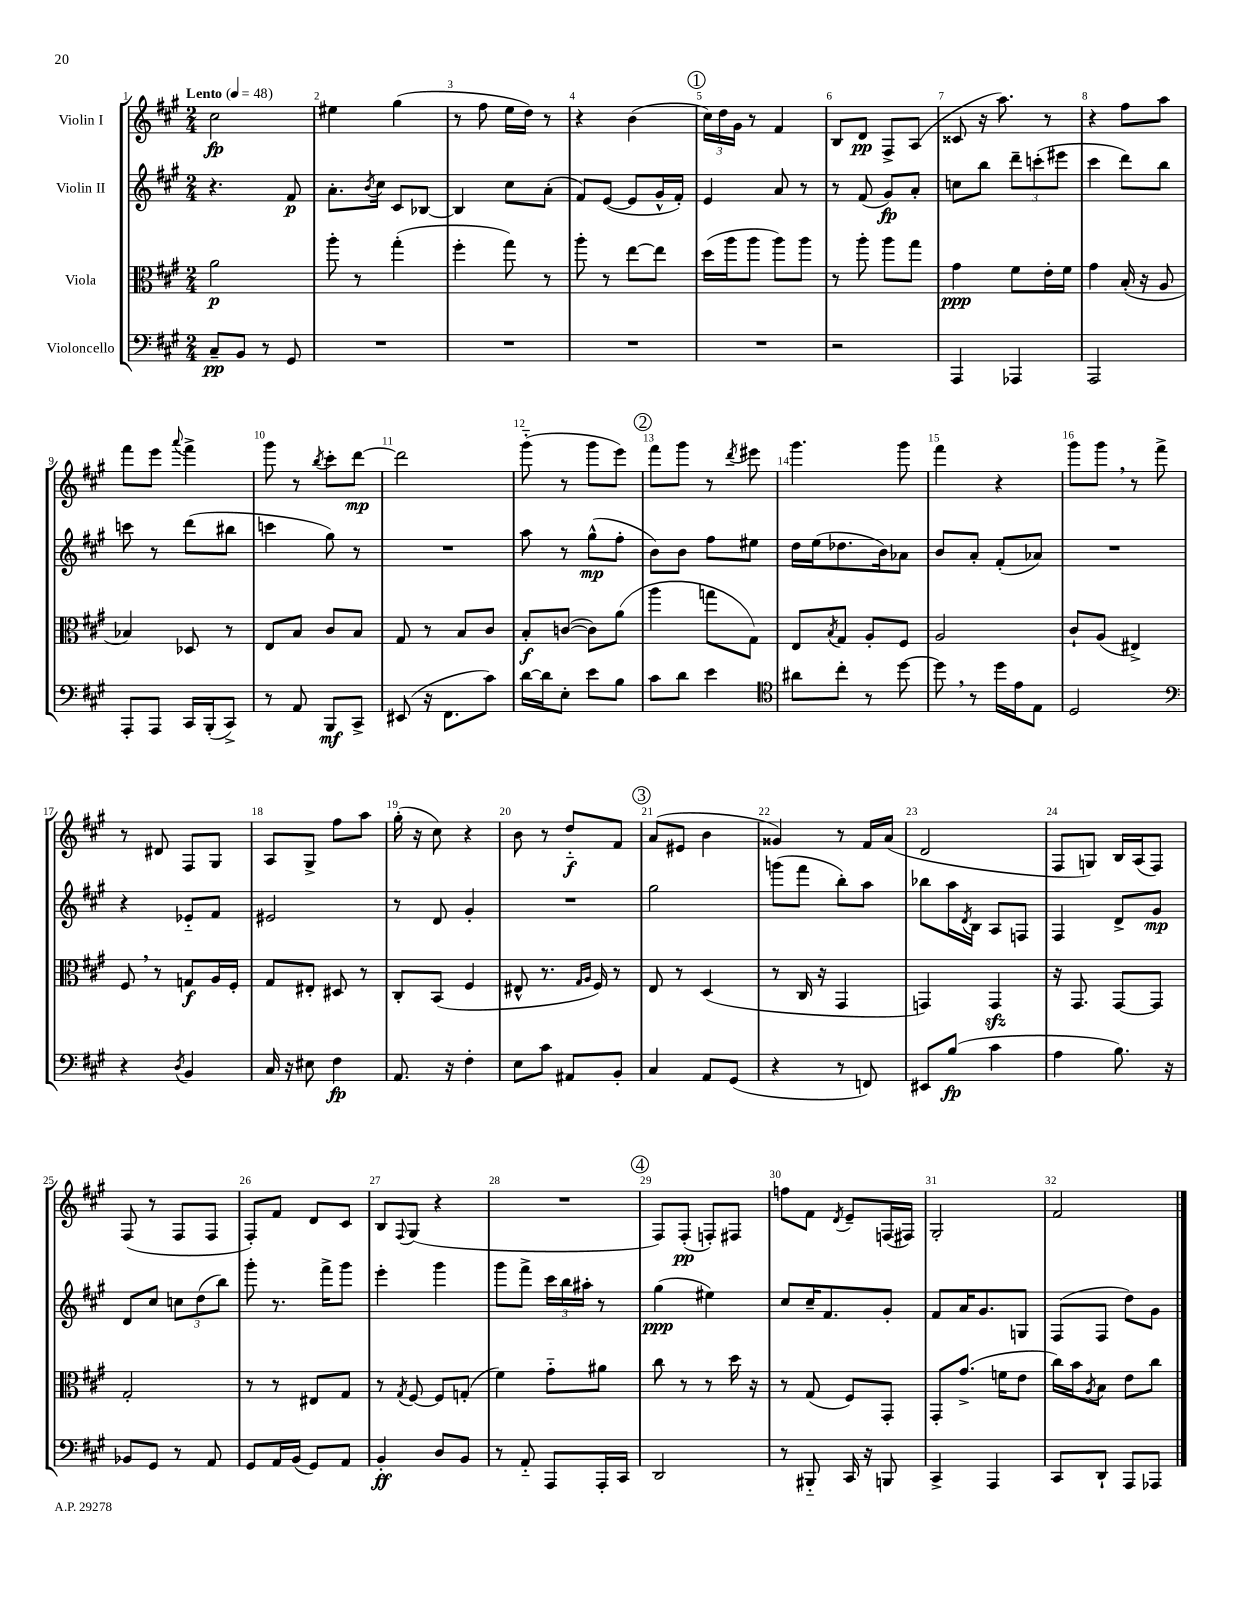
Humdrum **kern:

**kern	**kern	**kern	**kern
*staff4	*staff3	*staff2	*staff1
*clefF4	*clefC3	*clefG2	*clefG2
*k[f#c#g#]	*k[f#c#g#]	*k[f#c#g#]	*k[f#c#g#]
*M2/4	*M2/4	*M2/4	*M2/4
*MM48	*MM48	*MM48	*MM48
8C#~	2a	4.r	2cc#
8BB	.	.	.
8r	.	.	.
8GG#	.	8f#	.
=	=	=	=
2r	8aa'	8.a'	4ee#
.	8r	.	.
.	.	8qb	.
.	.	16cc#	.
.	(4gg#'	8c#	(4gg#
.	.	[8B-	.
=	=	=	=
2r	4ff#'	4B-]	8r
.	.	.	8ff#
.	8gg#)	8cc#	16ee
.	.	.	16dd)
.	8r	(8a'	8r
=	=	=	=
2r	8aa'	8f#)	4r
.	8r	([8e	.
.	[8ee	8e]	(4b
.	8ee]	16g#^^	.
.	.	16f#')	.
=	=	=	=
2r	(16dd	4e	24cc#)
.	.	.	24dd
.	16aa	.	.
.	.	.	24g#
.	8aa	.	8r
.	8aa)	8a	4f#
.	8aa	8r	.
=	=	=	=
2r	8r	8r	8B
.	8aa'	(8f#	8d
.	8aa	8g#)	8F#^
.	8gg#	8a'	(8A
=	=	=	=
4AAA	4g#	8cc	8c##
.	.	8bb	16r
.	.	.	8.aa)
4AAA-	8f#	12ddd~	.
.	.	(12ccc'	.
.	16e'	.	8r
.	.	12eee#	.
.	16f#	.	.
=	=	=	=
2AAA	4g#	4ccc#	4r
.	(16B'	8ddd)	8ff#
.	16r	.	.
.	8A	8bb	8aa
=	=	=	=
8AAA'	4B-)	8ccc	8fff#
8AAA	.	8r	8eee
.	.	.	8qqaaa
16CC#	8D-	(8ddd	4fff#^
(16BBB'	.	.	.
8CC#^)	8r	8bb#	.
=	=	=	=
8r	8E	4ccc	8ggg#
8AA	8B	.	8r
.	.	.	8qbb
8BBB	8c#	8gg#)	8ccc#'
8CC#^	8B	8r	[8ddd
=	=	=	=
(8EE#	8G#	2r	2ddd]
16r	8r	.	.
8.FF#	.	.	.
.	8B	.	.
8c#)	8c#	.	.
=	=	=	=
[16d	8B'	8aa	(8ggg#'~
16d]	.	.	.
8E'	([8c	8r	8r
8e	8c])	(8gg#^^	8ggg#
8B	(8a	8ff#'	8eee)
=	=	=	=
8c#	4aa	8b)	8fff#
8d	.	8b	8ggg#
4e	8gg	8ff#	8r
.	.	.	8qddd
.	8G#)	8ee#	8eee#
=	=	=	=
*clefC4	*	*	*
8a#	8E	16dd	4.ggg#
.	.	(16ee	.
.	8qB	.	.
8cc#'	8G#	8.dd-	.
8r	8A'	.	.
.	.	16b)	.
[8dd	8F#	8a-	8ggg#
=	=	=	=
8dd]	2A	8b	4fff#
8r	.	8a'	.
16dd	.	(8f#'	4r
16e	.	.	.
8E	.	8a-)	.
=	=	=	=
2D	8c#`	2r	8ggg#
.	(8A	.	8ggg#
.	4E#^)	.	8r
.	.	.	8fff#^
=	=	=	=
*clefF4	*	*	*
4r	8F#	4r	8r
.	8r	.	8d#
8qD	.	.	.
4BB	8G	8e-'~	8F#
.	16A	8f#	8G#
.	16F#'	.	.
=	=	=	=
16C#	8G#	2e#	8A
16r	.	.	.
8E#	8E#'	.	8G#^
4F#	8D#	.	8ff#
.	8r	.	8aa
=	=	=	=
8.AA	8C#'	8r	(16gg#'
.	.	.	16r
.	(8BB	8d	8cc#)
16r	.	.	.
4F#'	4F#	4g#'	4r
=	=	=	=
8E	8E#^^	2r	8b
8c#	8.r	.	8r
8AA#	.	.	8dd'~
.	16qqG#	.	.
.	16qqA	.	.
.	16F#)	.	.
8BB'	8r	.	8f#
=	=	=	=
4C#	8E	2gg#	(8a
.	8r	.	8e#
8AA	(4D	.	4b
(8GG#	.	.	.
=	=	=	=
4r	8r	(8ggg	4g##)
.	16C#	8fff#	.
.	16r	.	.
8r	4GG#	8bb')	8r
8FF)	.	8aa	16f#
.	.	.	(16a
=	=	=	=
8EE#	4GG)	8bb-	2d
(8B	.	16aa	.
.	.	8qd	.
.	.	16B	.
4c#	4GG	8A	.
.	.	8F	.
=	=	=	=
4A	16r	4F#	8F#
.	8.GG#	.	.
.	.	.	8G)
8.B)	[8GG#	8d^	16B
.	.	.	(16A
.	8GG#]	8g#	8F#)
16r	.	.	.
=	=	=	=
8BB-	2G#'	8d	(8F#
8GG#	.	8cc#	8r
8r	.	12cc	8F#
.	.	(12dd	.
8AA	.	.	8F#
.	.	12bb)	.
=	=	=	=
8GG#	8r	8ggg#'	8F#')
16AA	8r	8.r	8f#
(16BB	.	.	.
8GG#)	8E#	.	8d
.	.	16fff#^	.
8AA	8G#	8ggg#	8c#
=	=	=	=
4BB'	8r	4eee'	8B
.	8qG#	.	8qqF#
.	[8F#	.	(8G#
8D	8F#]	4ggg#	4r
8BB	(8G'	.	.
=	=	=	=
8r	4f#)	8ggg#	2r
8AA'~	.	8fff#^	.
8AAA	8g#'~	24ccc#	.
.	.	24bb	.
.	.	24aa#'	.
16AAA'	8a#	8r	.
16CC#	.	.	.
=	=	=	=
2DD	8cc#	(4gg#	8F#)
.	8r	.	(8F#'
.	8r	4ee#)	8F')
.	16dd	.	8F#
.	16r	.	.
=	=	=	=
8r	8r	8cc#	8ff
8BBB#'~	(8G#	16cc#~	8f#
.	.	8.f#	.
.	.	.	8qd
16CC#	8F#)	.	8e~
16r	.	.	.
8BBB	8GG#'	8g#'	(16F
.	.	.	16F#)
=	=	=	=
4CC#^	8GG#'	8f#	2G#'
.	(8.g#^	16a	.
.	.	8.g#	.
4AAA	.	.	.
.	16f	.	.
.	8e	8G	.
=	=	=	=
8CC#	16cc#)	(8F#	2f#
.	16b	.	.
.	8qA	.	.
8DD`	8B	8F#	.
8AAA	8e	8dd)	.
8AAA-	8cc#	8g#	.
==	==	==	==
*-	*-	*-	*-
